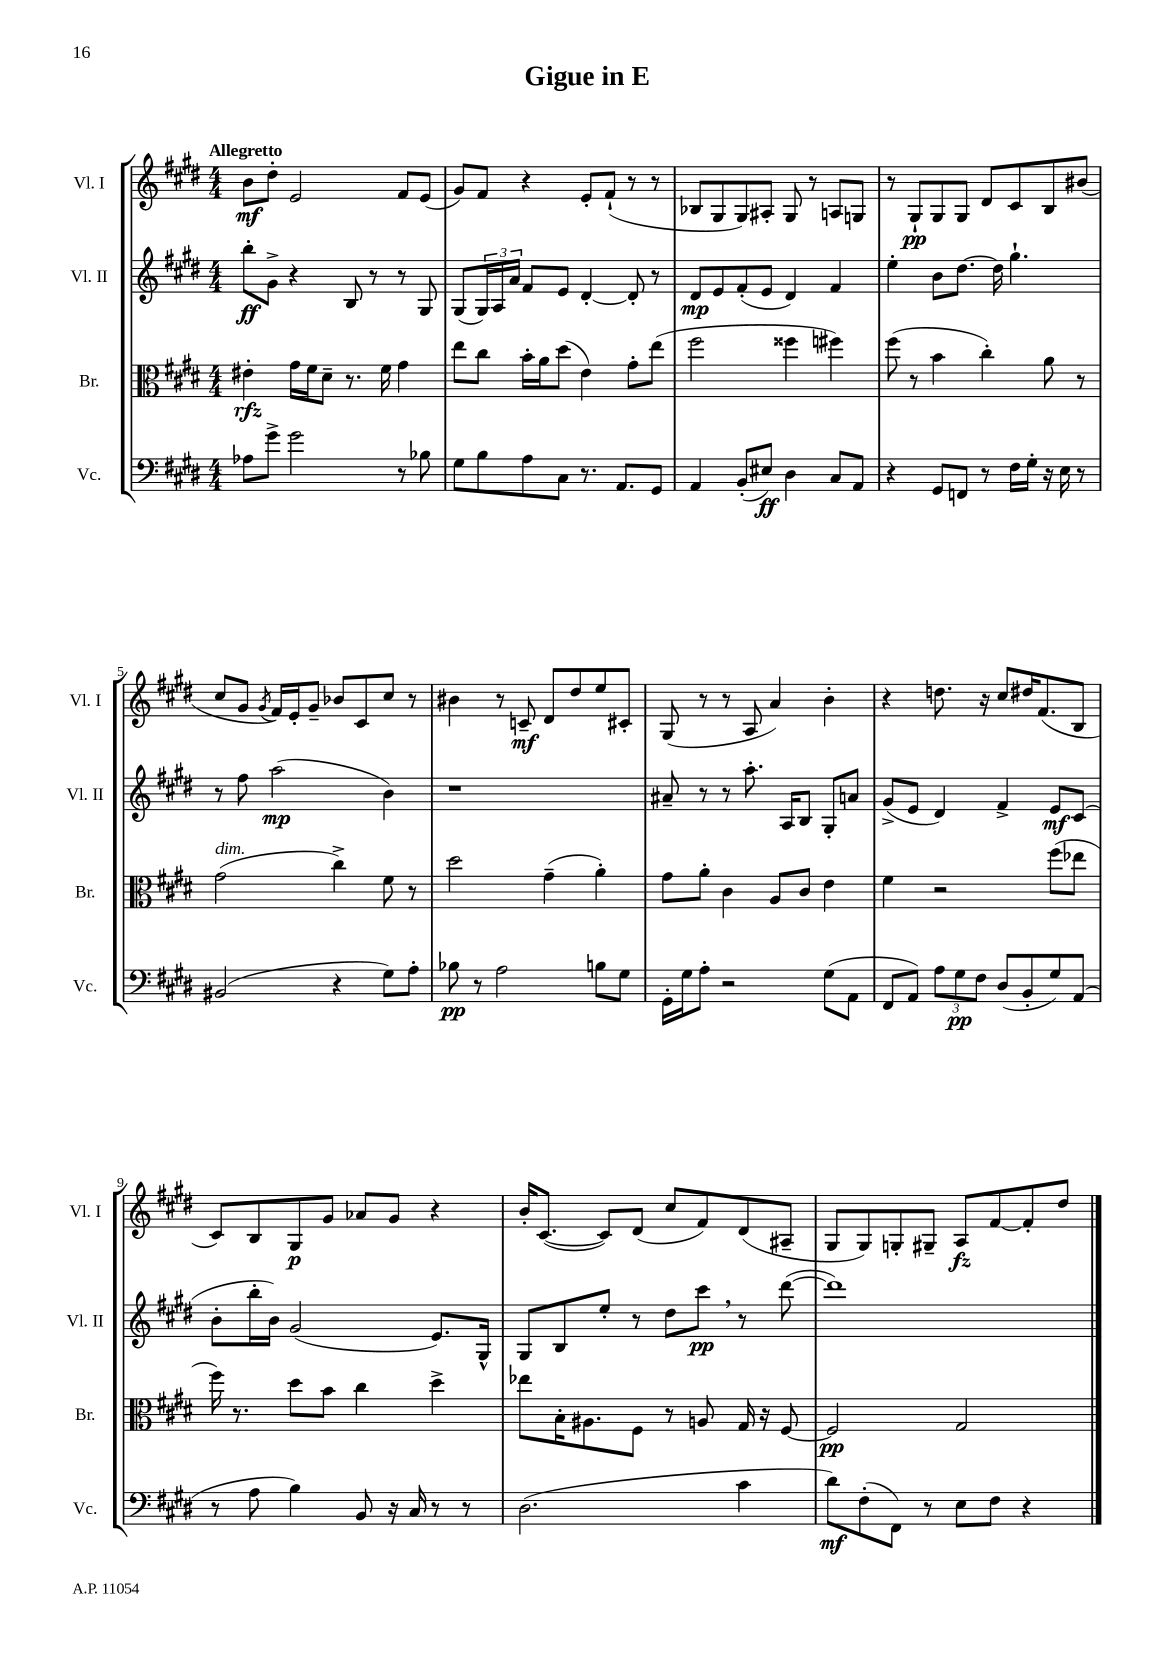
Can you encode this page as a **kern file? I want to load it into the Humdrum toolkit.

**kern	**dynam	**kern	**dynam	**kern	**dynam	**kern	**dynam
*part4	*part4	*part3	*part3	*part2	*part2	*part1	*part1
*staff4	*staff4	*staff3	*staff3	*staff2	*staff2	*staff1	*staff1
*I"Vc.	*	*I"Br.	*	*I"Vl. II	*	*I"Vl. I	*
*I'Vc.	*	*I'Br.	*	*I'Vl. II	*	*I'Vl. I	*
*clefF4	*	*clefC3	*	*clefG2	*	*clefG2	*
*k[f#c#g#d#]	*	*k[f#c#g#d#]	*	*k[f#c#g#d#]	*	*k[f#c#g#d#]	*
*M4/4	*	*M4/4	*	*M4/4	*	*M4/4	*
=1	=1	=1	=1	=1	=1	=1	=1
!	!	!	!	!	!	!LO:TX:a:B:t=Allegretto	!
8A-X\L	.	4e#X'\	rfz	8bb'\L	ff	8b\L	mf
8g#^\J	.	.	.	8g#^\J	.	8dd#'\J	.
2g#\	.	16g#\LL	.	4r	.	2e/	.
.	.	16f#\J	.	.	.	.	.
.	.	8d#~\J	.	.	.	.	.
.	.	8.r	.	8B/	.	.	.
.	.	.	.	8r	.	.	.
.	.	16f#\	.	.	.	.	.
8r	.	4g#\	.	8r	.	8f#/L	.
8B-X\	.	.	.	8G#/	.	(8e/J	.
=2	=2	=2	=2	=2	=2	=2	=2
8G#\L	.	8ee\L	.	(8G#/L	.	8g#/L)	.
8B\	.	8cc#\J	.	24G#/L)	.	8f#/J	.
.	.	.	.	24A/	.	.	.
.	.	.	.	24a/JJ	.	.	.
8A\	.	16b'\LL	.	8f#/L	.	4r	.
.	.	16a\J	.	.	.	.	.
8C#\J	.	(8dd#\J	.	8e/J	.	.	.
8.r	.	4e\)	.	[4d#'/	.	8e'/L	.
.	.	.	.	.	.	(8f#`/J	.
8.AA/L	.	.	.	.	.	.	.
.	.	8g#'\L	.	8d#'/]	.	8r	.
8GG#/J	.	(8ee\J	.	8r	.	8r	.
=3	=3	=3	=3	=3	=3	=3	=3
4AA/	.	2ff#\	.	8d#/L	mp	8B-X/L	.
.	.	.	.	8e/	.	8G#/	.
(8BB'/L	.	.	.	(8f#'/	.	8G#/)	.
8E#X/J)	ff	.	.	8e/J	.	8A#X'/J	.
4D#\	.	4ff##X\	.	4d#/)	.	8G#/	.
.	.	.	.	.	.	8r	.
8C#/L	.	4ff#X\)	.	4f#/	.	8An/L	.
8AA/J	.	.	.	.	.	8Gn/J	.
=4	=4	=4	=4	=4	=4	=4	=4
4r	.	(8ff#\	.	4ee'\	.	8r	.
.	.	8r	.	.	.	8G#`/L	pp
8GG#/L	.	4b\	.	8b\L	.	8G#/	.
8FFn/J	.	.	.	[8.dd#\J	.	8G#/J	.
8r	.	4cc#'\)	.	.	.	8d#/L	.
.	.	.	.	16dd#\]	.	.	.
16F#\LL	.	.	.	4.gg#`\	.	8c#/	.
16G#'\JJ	.	.	.	.	.	.	.
16r	.	8a\	.	.	.	8B/	.
16E\	.	.	.	.	.	.	.
8r	.	8r	.	.	.	(8b#X/J	.
!!LO:LB:g=z
=5	=5	=5	=5	=5	=5	=5	=5
!	!	!LO:TX:a:i:t=dim.	!	!	!	!	!
(2BB#X/	.	(2g#\	.	8r	.	8cc#/L	.
.	.	.	.	8ff#\	.	8g#/J	.
.	.	.	.	.	.	8qg#/	.
.	.	.	.	(2aa\	mp	16f#/LL)	.
.	.	.	.	.	.	16e'/J	.
.	.	.	.	.	.	8g#~/J	.
4r	.	4cc#^\)	.	.	.	8b-X/L	.
.	.	.	.	.	.	8c#/	.
8G#\L)	.	8f#\	.	4b\)	.	8cc#/J	.
8A'\J	.	8r	.	.	.	8r	.
=6	=6	=6	=6	=6	=6	=6	=6
8B-X\	pp	2dd#\	.	1r	.	4b#X\	.
8r	.	.	.	.	.	.	.
2A\	.	.	.	.	.	8r	.
.	.	.	.	.	.	8cn~/	mf
.	.	(4g#~\	.	.	.	8d#/L	.
.	.	.	.	.	.	8dd#/	.
8Bn\L	.	4a'\)	.	.	.	8ee/	.
8G#\J	.	.	.	.	.	8c#X'/J	.
=7	=7	=7	=7	=7	=7	=7	=7
16GG#'\LL	.	8g#\L	.	8a#X~/	.	(8G#/	.
16G#\J	.	.	.	.	.	.	.
8A'\J	.	8a'\J	.	8r	.	8r	.
2r	.	4c#\	.	8r	.	8r	.
.	.	.	.	8.aa'\	.	8A/	.
.	.	8A/L	.	.	.	4a/)	.
.	.	.	.	16A/KL	.	.	.
.	.	8c#/J	.	8B/J	.	.	.
(8G#\L	.	4e\	.	8G#'/L	.	4b'\	.
8AA\J	.	.	.	8an/J	.	.	.
=8	=8	=8	=8	=8	=8	=8	=8
8FF#/L	.	4f#\	.	(8g#^/L	.	4r	.
8AA/J)	.	.	.	8e/J	.	.	.
12A\L	.	2r	.	4d#/)	.	8.ddn\	.
12G#\	pp	.	.	.	.	.	.
12F#\J	.	.	.	.	.	.	.
.	.	.	.	.	.	16r	.
(8D#/L	.	.	.	4f#^/	.	8cc#/L	.
8BB'/	.	.	.	.	.	16dd#X/K	.
.	.	.	.	.	.	(8.f#/	.
8G#/)	.	(8ff#\L	.	8e/L	mf	.	.
(8AA/J	.	8ee-X\J	.	(8c#/J	.	8B/J	.
!!LO:LB:g=z
=9	=9	=9	=9	=9	=9	=9	=9
8r	.	16ff#\)	.	8b'\L	.	8c#/L)	.
.	.	8.r	.	.	.	.	.
8A\	.	.	.	16bb'\L	.	8B/	.
.	.	.	.	16b\JJ)	.	.	.
4B\)	.	8dd#\L	.	(2g#/	.	8G#/	p
.	.	8b\J	.	.	.	8g#/J	.
8BB/	.	4cc#\	.	.	.	8a-X/L	.
16r	.	.	.	.	.	8g#/J	.
16C#/	.	.	.	.	.	.	.
8r	.	4dd#^\	.	8.e/L)	.	4r	.
8r	.	.	.	.	.	.	.
.	.	.	.	16G#^^/Jk	.	.	.
=10	=10	=10	=10	=10	=10	=10	=10
(2.D#\	.	8ee-X\L	.	8G#/L	.	16b'/KL	.
.	.	.	.	.	.	([8.c#/J	.
.	.	16B'\K	.	8B/	.	.	.
.	.	8.A#X\	.	.	.	.	.
.	.	.	.	8ee'/J	.	8c#/L])	.
.	.	8F#\J	.	8r	.	(8d#/J	.
.	.	8r	.	8dd#\L	.	8cc#/L	.
.	.	8An/	.	8ccc#,\J	pp	8f#/)	.
4c#\	.	16G#/	.	8r	.	(8d#/	.
.	.	16r	.	.	.	.	.
.	.	[8F#/	.	([8ddd#\	.	8A#X~/J	.
=11	=11	=11	=11	=11	=11	=11	=11
8d#\L)	mf	2F#/]	pp	1ddd#])	.	8G#/L	.
(8F#'\	.	.	.	.	.	8G#/)	.
8FF#\J)	.	.	.	.	.	8Gn'/	.
8r	.	.	.	.	.	8G#X~/J	.
8E\L	.	2G#/	.	.	.	8A/L	fz
8F#\J	.	.	.	.	.	[8f#/	.
4r	.	.	.	.	.	8f#'/]	.
.	.	.	.	.	.	8dd#/J	.
==	==	==	==	==	==	==	==
*-	*-	*-	*-	*-	*-	*-	*-
